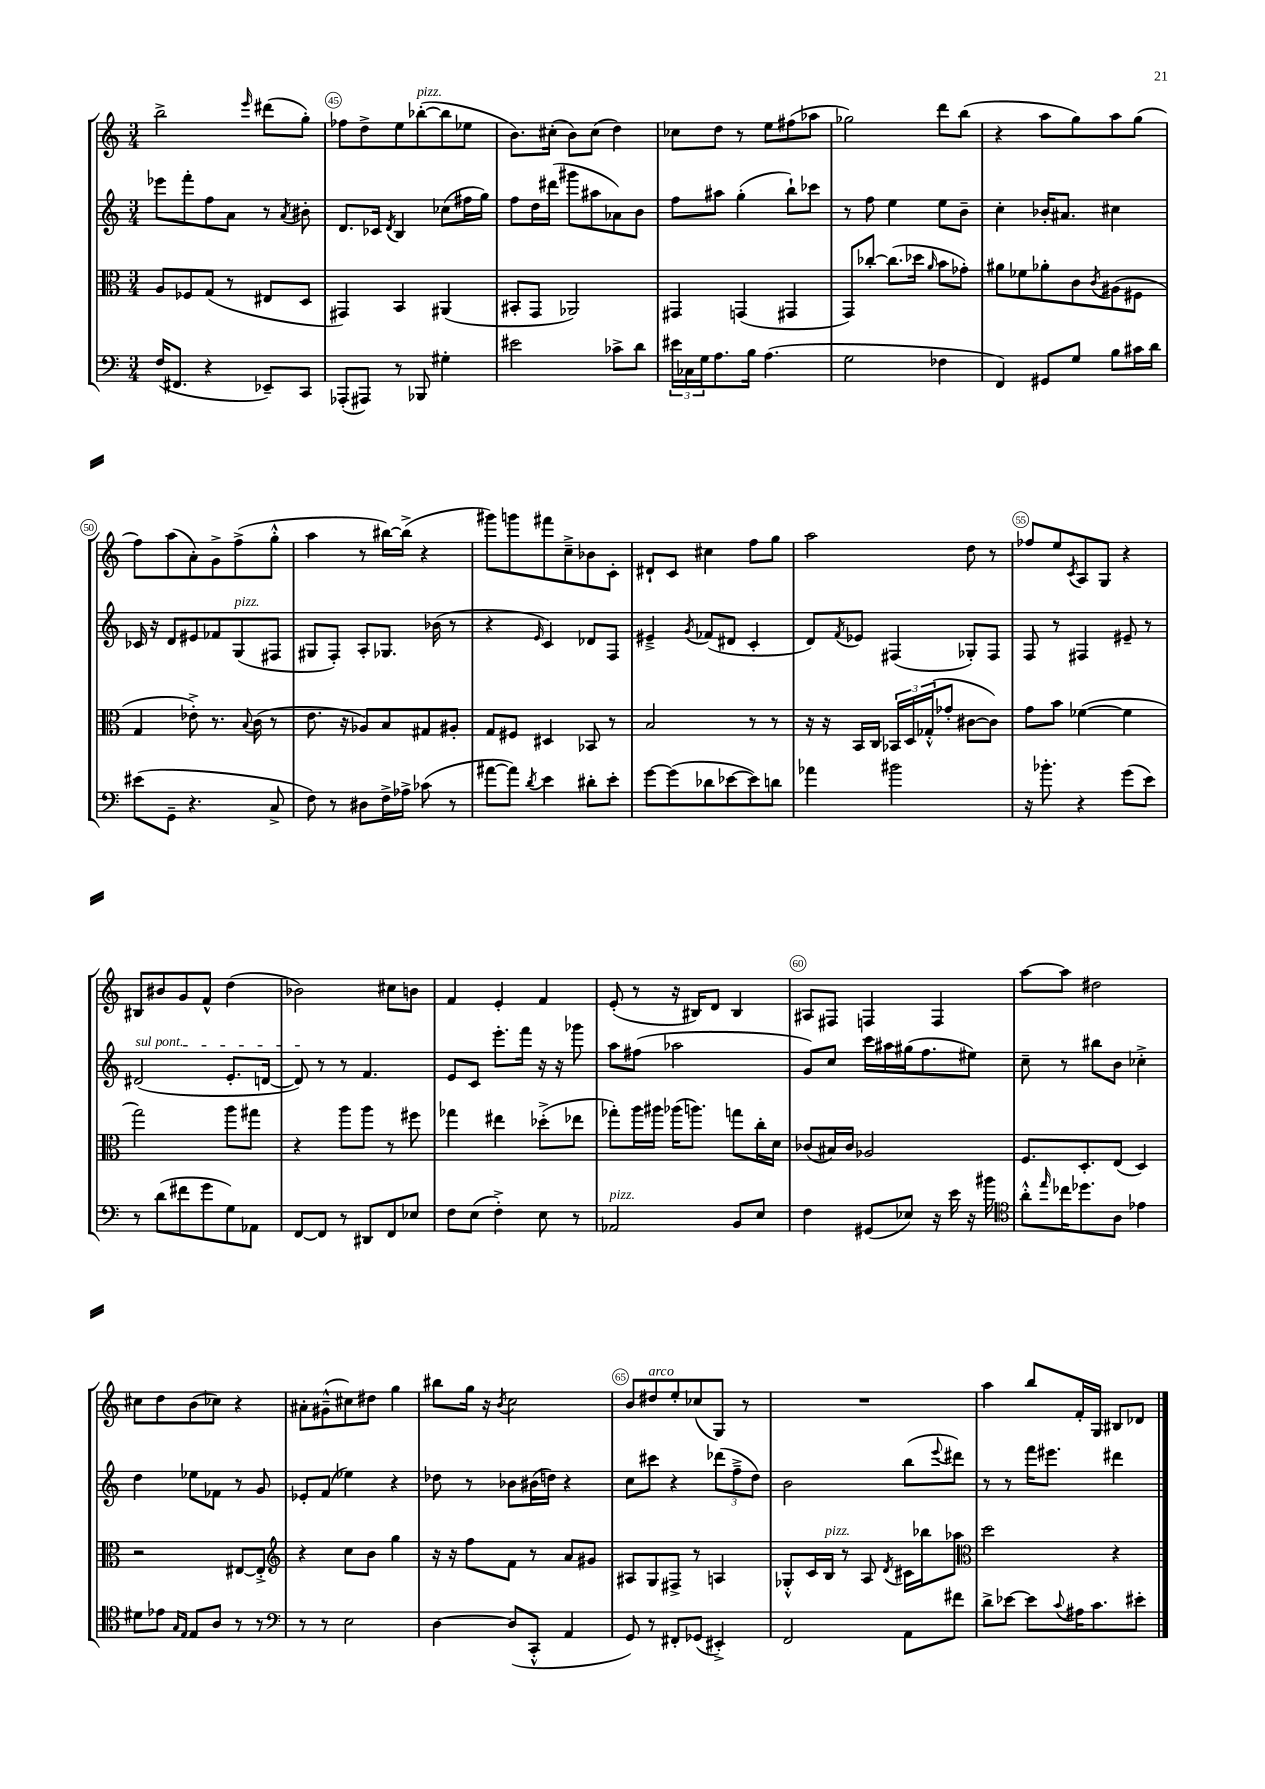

**kern	**kern	**kern	**kern
*staff4	*staff3	*staff2	*staff1
*clefF4	*clefC3	*clefG2	*clefG2
*k[]	*k[]	*k[]	*k[]
*M3/4	*M3/4	*M3/4	*M3/4
(16F/LK	8A/L	8eee-\L	2bb^\
8.FF#/J	.	.	.
.	8F-/	8fff'\	.
4r	(8G/J	8ff\	.
.	8r	8a\J	.
.	.	.	16qqeee/
8EE-~/L)	8E#/L	8r	(8ddd#\L
.	.	8qa/	.
8CC/J	8D/J	8b#'\	8gg'\J)
=	=	=	=
(8AAA-'/L	4GG#/)	8.d/L	8ff-\L
8AAA#/J)	.	.	8dd^\
.	.	16c-/Jk	.
.	.	8qd/	.
8r	4BB/	4B/	8ee\
8BBB-/	.	.	([8bb-'\
4G#'\	(4AA#/	(8cc-\L	8bb-\]
.	.	16ff#\L	8ee-\J
.	.	16gg\JJ)	.
=	=	=	=
2e#\	8BB#'/L	8ff\L	8.b\L)
.	8GG/J	16dd\L	.
.	.	(16ddd#\JJ	(16cc#'\Jk
.	2AA-/)	8ggg#\L	8b\L)
.	.	8aa#\	(8cc#\J
8c-^\L	.	8a-\)	4dd\)
8d\J	.	8b\J	.
=	=	=	=
24e#\LL	4GG#/	8ff\L	8cc-\L
24C-\	.	.	.
24G\J	.	.	.
8.A\	.	8aa#\J	8dd\J
.	(4GG/	(4gg'\	8r
16B\Jk	.	.	.
(4.A\	.	.	8ee\L
.	4GG#/	8bb`\L)	(8ff#\
.	.	8ccc-\J	8aa-\J
=	=	=	=
2G\	8GG/L)	8r	2gg-\)
.	[8cc-'/J	8ff\	.
.	(8.cc-\]L	4ee\	.
.	16dd-\Jk	.	.
.	16qqa/	.	.
4F-\	8b\L	8ee\L	8ddd\L
.	8g-'\J)	8b~\J	(8bb\J
=	=	=	=
4FF/)	8a#\L	4cc'\	4r
.	8f-\	.	.
8GG#/L	8a-'\	16b-'/LK	8aa\L
.	.	8.a#/J	.
8G/J	8c\	.	8gg\)
.	8qc/	.	.
8B\L	(8A#\	4cc#\	8aa\
16c#\L	8F#\J	.	(8gg\J
16d\JJ	.	.	.
=	=	=	=
(8e#\L	4G/	16c-/	8ff\L)
.	.	16r	.
8GG~\J	.	8d/L	(8aa\
4.r	8e-'^\)	8e#/	8a'\)
.	8.r	8f-/	8g^\
.	.	(8G/	(8ff^\
.	8qqB/	.	.
.	(16c\	.	.
8C^/	8r	8F#/J	8gg'^^\J
=	=	=	=
8F\)	8.e\	8G#/L	4aa\
8r	.	8F'/J)	.
.	16r	.	.
8D#\L	8A-/L)	8A'/L	8r
16F^\L	8B/	8.G-/J	[16bb#\LL)
16A-^\JJ	.	.	(16bb#^\]JJ
(8c-\	8G#/	.	4r
.	.	(16b-\	.
8r	8A#'/J	8r	.
=	=	=	=
[8a#\L	8G/L	4r	8ggg#\L)
8a#\]J)	8F#/J	.	8ggg\
8qd/	.	16qqe/	.
4e\	4D#/	4c/)	8fff#\
.	.	.	8cc~^\
8d#'\L	8BB-/	8d-/L	8b-\
8e'\J	8r	8F/J	8c'\J
=	=	=	=
[8g\L	2B/	4e#~^/	8d#`/L
(8g\]	.	.	8c/J
.	.	8qg/	.
8d-\	.	(8f-/L	4cc#\
[8e-\	.	8d#/J	.
8e-\])	8r	4c'/	8ff\L
8d\J	8r	.	8gg\J
=	=	=	=
4a-\	16r	8d/L)	2aa\
.	16r	.	.
.	.	8qf/	.
.	16BB/LL	8e-/J	.
.	16C/JJ	.	.
2b#\	24BB-/LL	(4F#/	.
.	24D/	.	.
.	(24G-'^^/J	.	.
.	8g-'/J	.	.
.	[8c#\L	8G-'/L)	8dd\
.	8c#\]J)	8F#/J	8r
=	=	=	=
16r	8g\L	8F/	8ff-/L
8.b-'\	.	.	.
.	8b\J	8r	8ee/
.	.	.	8qc/
4r	([4f-\	4F#/	8A/
.	.	.	8G/J
(8g\L	4f-\]	8e#~/	4r
8e\J)	.	8r	.
=	=	=	=
8r	2gg\)	(2d#/	8B#/L
(8d\L	.	.	8b#/
8f#\	.	.	8g/
8g\	.	.	8f^^/J
8G\)	8aa\L	8.e'/L	(4dd\
8AA-\J	8gg#\J	.	.
.	.	[16d/Jk	.
=	=	=	=
[8FF/L	4r	8d/])	2b-\)
8FF/]J	.	8r	.
8r	8aa\L	8r	.
8DD#/L	8aa\J	4.f/	.
8FF/	8r	.	8cc#\L
8E-/J	8ff#\	.	8b\J
=	=	=	=
8F\L	4gg-\	8e/L	4f/
(8E\J	.	8c/J	.
4F'^\)	4ee#\	8.eee'\L	4e'/
.	.	16fff\Jk	.
8E\	(8dd-'^\L	16r	4f/
.	.	16r	.
8r	8ee-\J	8ggg-\	.
=	=	=	=
2AA-/	8gg-'\L)	8aa\L	(8e'/
.	16aa\L	(8ff#\J	8r
.	16aa#\JJ	.	.
.	(16aa-\LK	2aa-\	16r
.	8.aa\J)	.	16B#/LK)
.	.	.	8d/J
8BB/L	8gg\L	.	4B#/
8E/J	16cc'\L	.	.
.	16d\JJ	.	.
=	=	=	=
4F\	(8c-/L	8g/L)	8A#/L
.	16B#/L)	8cc/J	8F#/J
.	16c-/JJ	.	.
(8GG#/L	2A-/	16ccc\LL	4F/
.	.	16aa#\	.
8E-/J)	.	(16gg#\J	.
.	.	8.ff\	.
16r	.	.	4F/
16e\	.	.	.
16r	.	8ee#\J)	.
16b#\	.	.	.
=	=	=	=
*clefC4	*	*	*
8a'^^\L	8.F/L	8cc~\	[8aa\L
16qqee/	.	.	.
16cc-\K	.	8r	8aa\]J
8.dd-\	8.D'/	.	.
.	.	8bb#\L	2dd#\
8A\J	(8E/J	8b\J	.
4e-\	4D/)	4cc-'^\	.
=	=	=	=
8d#\L	2r	4dd\	8cc#\L
8e-\J	.	.	8dd\
16qqG/LL	.	.	.
16qqE/JJ	.	.	.
8E/L	.	8ee-\L	(8b\
8A/J	.	8f-\J	8cc-\J)
8r	[8E#/L	8r	4r
8r	8E#'^/]J	8g/	.
=	=	=	=
*clefF4	*clefG2	*	*
8r	4r	8e-'/L	8a#'\L
8r	.	(8f/J	(8g#~^^\
2E\	8cc\L	4ee-\)	8cc#\)
.	8b\J	.	8dd#\J
.	4gg\	4r	4gg\
=	=	=	=
[4D\	16r	8dd-\	8bb#\L
.	16r	.	.
.	8ff\L	8r	16gg\Jk
.	.	.	16r
.	.	.	8qb/
(8D/]L	8f\J	8b-\L	2cc\
8CC'^^/J	8r	(16b#\L	.
.	.	16dd\JJ)	.
4AA/	8a/L	4r	.
.	8g#/J	.	.
=	=	=	=
8GG/)	8A#/L	8cc\L	8b/L
8r	8G/	8ccc#\J	8dd#/
8FF#'/L	8F#^/J	4r	8ee'/
(8GG-/J	8r	.	(8cc-/
4EE#'^/)	4A/	(12ddd-\L	8G/J)
.	.	12ff~^\	.
.	.	.	8r
.	.	12dd\J)	.
=	=	=	=
2FF/	8G-'^^/L	2b\	2.r
.	16c/L	.	.
.	16B/JJ	.	.
.	8r	.	.
.	8A/	.	.
.	8qd/	.	.
8AA\L	16c#\LL	(8bb\L	.
.	16bb-\J	.	.
.	.	8qqeee/	.
8f#\J	8aa-\J	8ddd#\J)	.
=	=	=	=
*	*clefC3	*	*
8d^\L	2dd\	8r	4aa\
[8e-\J	.	8r	.
8e-\]L	.	16fff\LK	8bb/L
.	.	8.eee#\J	.
8qqc/	.	.	.
16A#\K	.	.	16f'/L
8.c\	.	.	16G/JJ
.	4r	4ddd#\	8B#/L
8e#'\J	.	.	8d-/J
==	==	==	==
*-	*-	*-	*-
